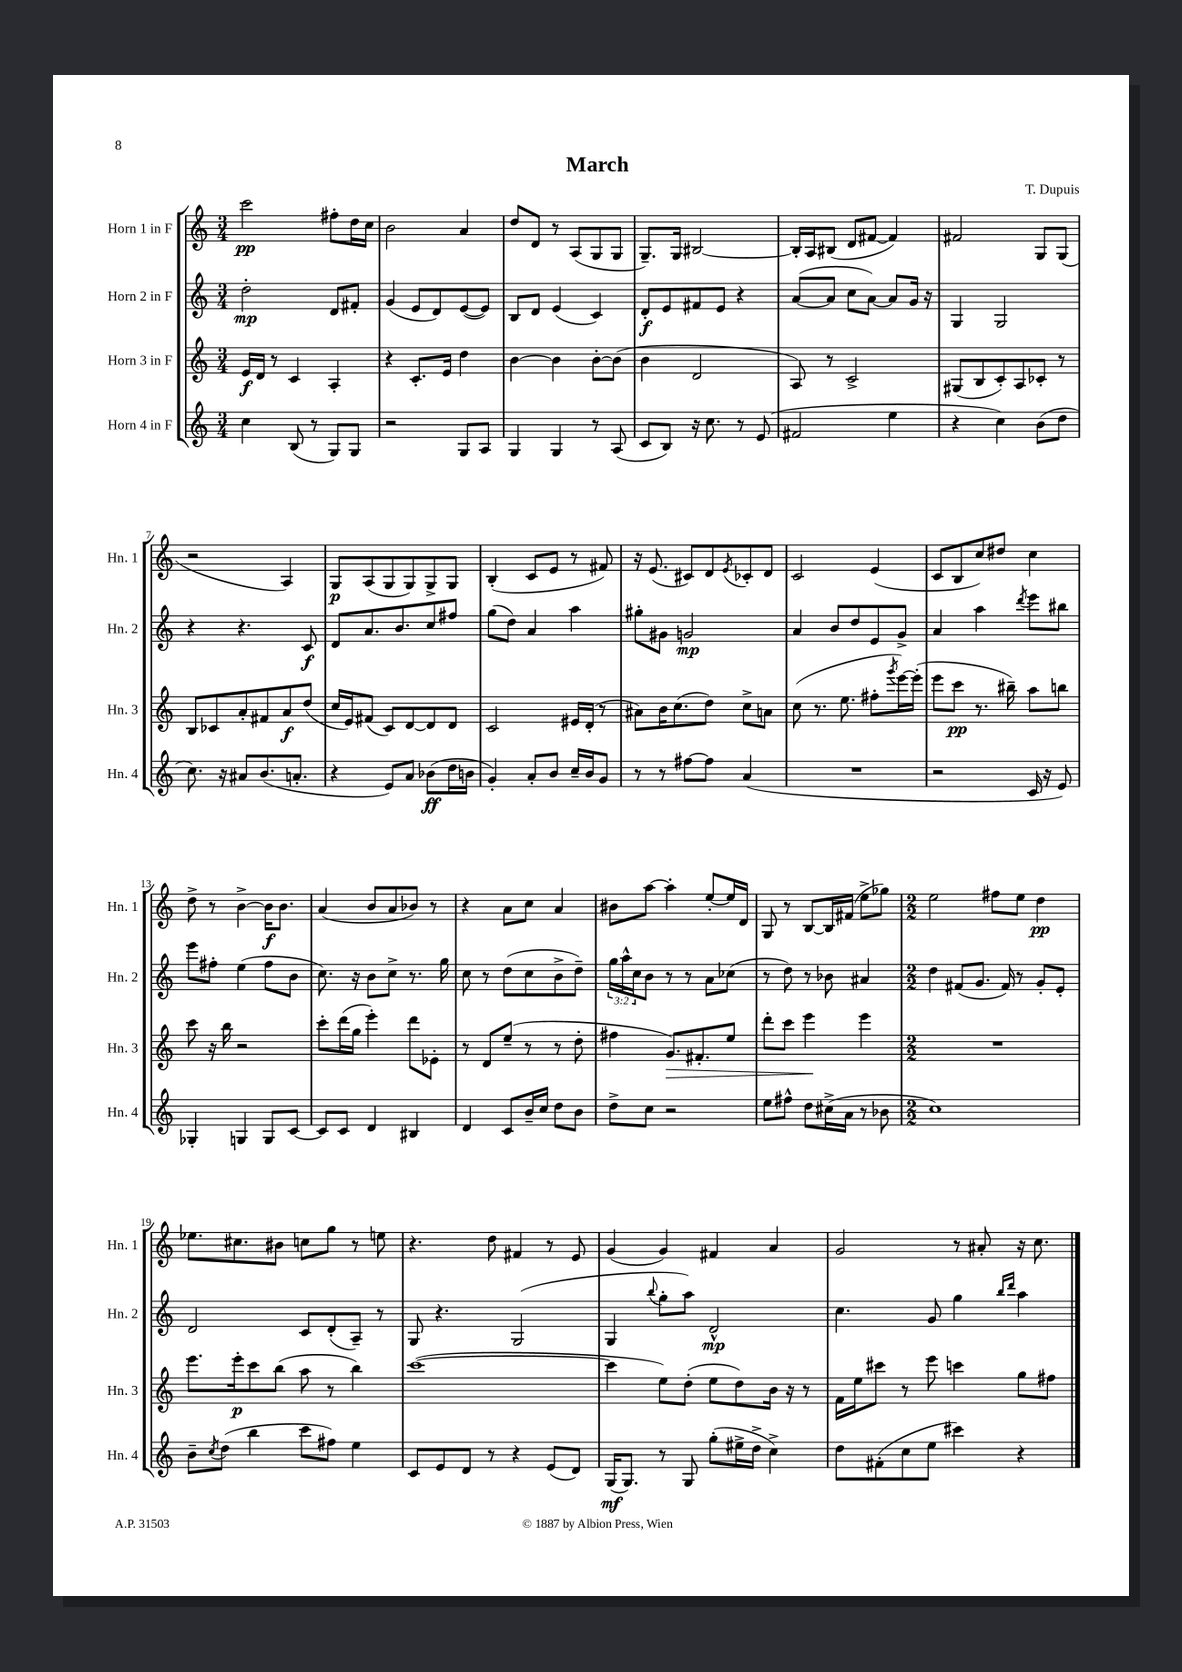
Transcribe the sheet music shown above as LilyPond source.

\header { title = "March" composer = "T. Dupuis" }
<<
\new StaffGroup <<
\new Staff = "s0" \with { instrumentName = "Horn 1 in F" shortInstrumentName = "Hn. 1" } {
    \clef treble \key c \major \numericTimeSignature \time 3/4
    c'''2\pp fis''8-. d''16 c''16 |
    b'2 a'4 |
    d''8 d'8 r8 a8( g8 g8 |
    g8.--) g16 bis2~ |
    bis16-. a16 bis8( d'8 fis'8~ fis'4) |
    fis'2 g8 g8( |
    r2 a4) |
    g8\p a8( g8 g8) g8-> g8 |
    b4-.( c'8 e'8 r8 fis'8) |
    r16 e'8.( cis'8) d'8 \acciaccatura { e'8 } ces'8-. d'8 |
    c'2 e'4( |
    c'8 b8 c''8) dis''8 c''4 |
    d''8-> r8 b'4~-> b'16\f b'8. |
    a'4( b'8 a'8 bes'8) r8 |
    r4 a'8 c''8 a'4 |
    bis'8 a''8~ a''4-. e''8~-. e''16 d'16 |
    g8 r8 b8~ b16 fis'16( e''8-> ges''8) |
    \numericTimeSignature \time 2/2 e''2 fis''8 e''8 d''4\pp |
    ees''8. cis''8. bis'8 c''8 g''8 r8 e''8 |
    r4. d''8 fis'4 r8 e'8 |
    g'4( g'4) fis'4 a'4 |
    g'2 r8 ais'8-. r16 c''8. \bar "|." |
}
\new Staff = "s1" \with { instrumentName = "Horn 2 in F" shortInstrumentName = "Hn. 2" } {
    \clef treble \key c \major \numericTimeSignature \time 3/4 \override Staff.TupletNumber.text = #tuplet-number::calc-fraction-text
    d''2-.\mp d'8 fis'8-. |
    g'4( e'8 d'8) e'8~( e'8) |
    b8 d'8 e'4( c'4) |
    d'8-.\f e'8 fis'8 e'8 r4 |
    a'8~( a'8 c''8 a'8~) a'8 g'16 r16 |
    g4 g2 |
    r4 r4. c'8\f |
    d'8 a'8. b'8. c''8 fis''8 |
    g''8( d''8) a'4 a''4 |
    gis''8-. gis'8 g'2\mp |
    a'4 b'8 d''8 e'8 g'8-> |
    a'4 a''4 \acciaccatura { d'''8 } e'''8 bis''8 |
    e'''8 fis''8-. e''4( fis''8 b'8 |
    c''8.) r16 b'8 c''8-> r8. g''16 |
    c''8 r8 d''8( c''8 b'8-> d''8--) |
    \tuplet 3/2 { g''16 a''16-^ c''16 } b'8 r8 r8 a'8 ces''8( |
    r8 d''8) r8 bes'8 ais'4 |
    \numericTimeSignature \time 2/2 d''4 fis'8( g'8. fis'16) r8 g'8-. e'8-. |
    d'2 c'8 d'8-.( a8--) r8 |
    g8 r4. g2( |
    g4 \appoggiatura { b''8 } g''8-. a''8) d'2-^\mp |
    c''4. g'8 g''4 \grace { b''16 d'''16 } a''4 \bar "|." |
}
\new Staff = "s2" \with { instrumentName = "Horn 3 in F" shortInstrumentName = "Hn. 3" } {
    \clef treble \key c \major \numericTimeSignature \time 3/4
    e'16\f d'16 r8 c'4 a4-. |
    r4 c'8.-. e'16 d''4 |
    b'4~ b'4 b'8~-. b'8( |
    b'4 d'2 |
    a8) r8 c'2-> |
    gis8( b8 c'8-.) a8 ces'8-. r8 |
    b8 ces'8 a'8-. fis'8 a'8\f d''8( |
    c''16 e'16) fis'8( c'8) d'8~ d'8 d'8 |
    c'2 eis'16 d'16-.( r8 |
    ais'8) b'16 c''8.( d''8) c''8-> a'8 |
    c''8( r8. e''8. fis''8-. \acciaccatura { g'''8 } e'''16~) e'''16-.( |
    e'''8 c'''8\pp r8. bis''16--) a''8 b''8 |
    c'''8 r16 b''16 r2 |
    c'''8-. d'''16( g''16 e'''4-.) d'''8 ees'8-. |
    r8 d'8 e''8--( r8 r8 d''8-. |
    fis''4 g'8.\>) fis'8.-. e''8 |
    d'''8-. c'''8 e'''4\! e'''4 |
    \numericTimeSignature \time 2/2 R1 |
    e'''8. e'''16-.\p c'''8 b''8( a''8 r8 b''4) |
    c'''1~( |
    c'''4 e''8) d''8-.( e''8 d''8) b'16 r16 r8 |
    f'16 e''16 cis'''8 r8 e'''8 c'''4 g''8 fis''8 \bar "|." |
}
\new Staff = "s3" \with { instrumentName = "Horn 4 in F" shortInstrumentName = "Hn. 4" } {
    \clef treble \key c \major \numericTimeSignature \time 3/4
    c''4 b8( r8 g8) g8 |
    r2 g8 a8 |
    g4 g4 r8 a8( |
    c'8 b8) r16 c''8. r8 e'8( |
    fis'2 e''4 |
    r4 c''4) b'8( d''8 |
    c''8.) r16 ais'8 b'8.( a'8.-. |
    r4 e'8) a'8 bes'8\ff( d''16 b'16 |
    g'4-.) a'8-. b'8 c''16-- b'16 g'8 |
    r8 r8 fis''8~ fis''8 a'4( |
    R2. |
    r2 c'16 r16 e'8) |
    ges4-. g4 g8 c'8~ |
    c'8 c'8 d'4 bis4 |
    d'4 c'8 b'16-- c''16 d''8 b'8 |
    d''8-> c''8 r2 |
    e''8 fis''8-^ d''8 cis''16->( a'16 r8 bes'8 |
    \numericTimeSignature \time 2/2 c''1) |
    b'8-- \acciaccatura { c''8 } d''8( b''4 c'''8 fis''8) e''4 |
    c'8 e'8 d'8 r8 r4 e'8( d'8) |
    g16\mf( g8.) r8 g8 g''8-.( eis''16-> d''16-> c''4->) |
    d''8 fis'8-.( c''8 e''8 cis'''4) r4 \bar "|." |
}
>>
>>
